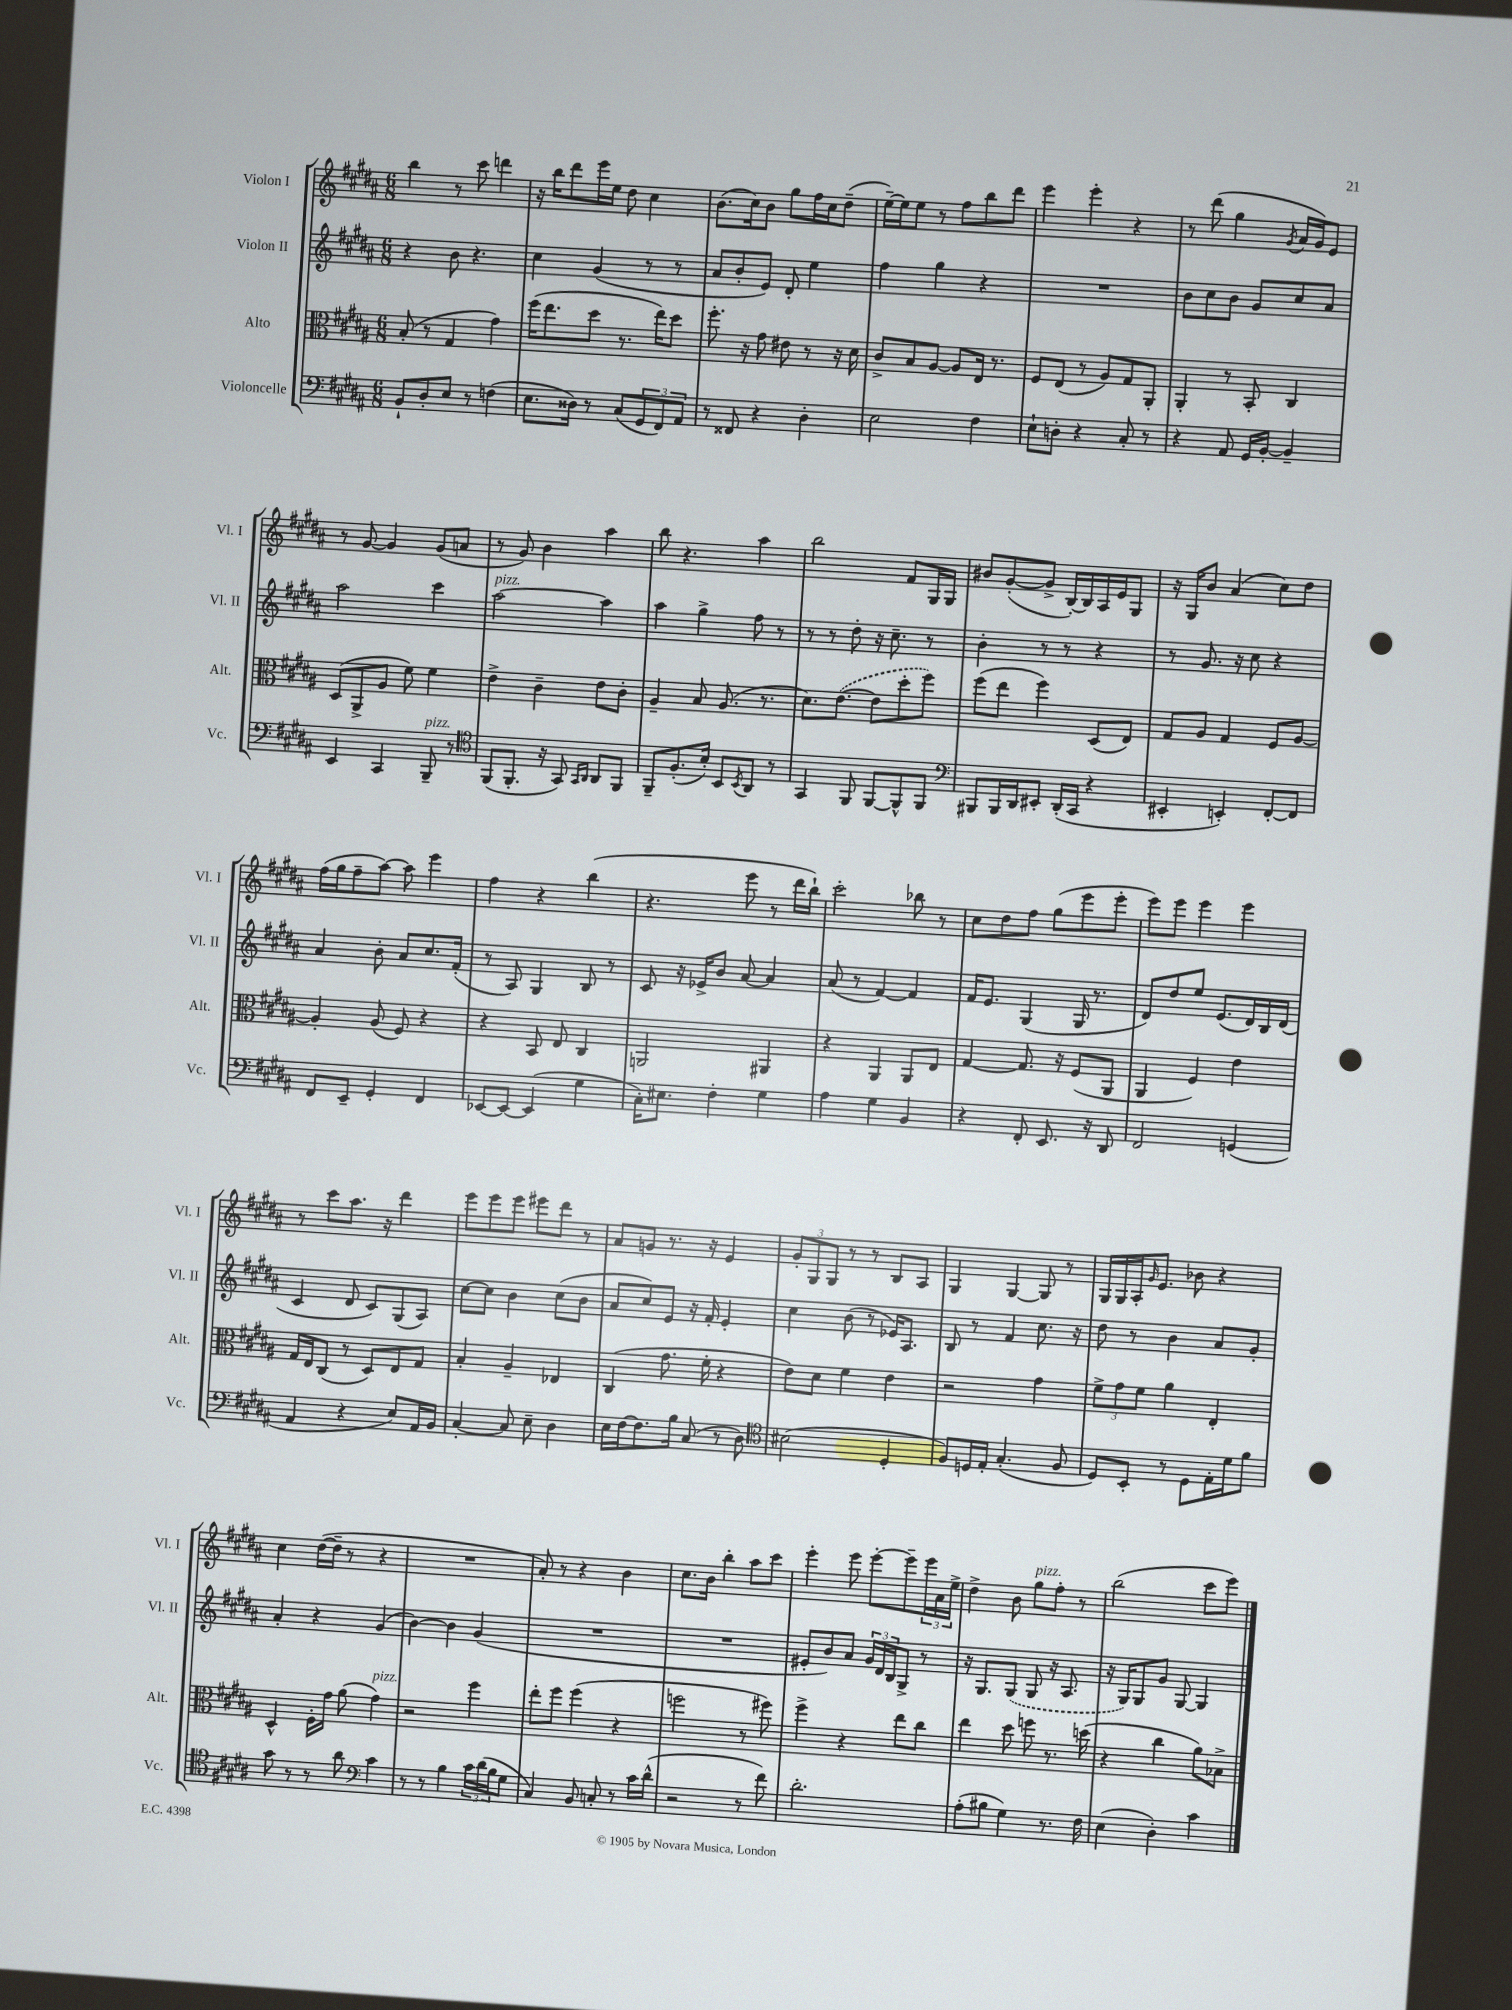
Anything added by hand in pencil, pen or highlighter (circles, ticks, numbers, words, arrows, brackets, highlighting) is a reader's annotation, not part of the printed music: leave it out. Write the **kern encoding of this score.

**kern	**kern	**kern	**kern
*staff4	*staff3	*staff2	*staff1
*clefF4	*clefC3	*clefG2	*clefG2
*k[f#c#g#d#a#]	*k[f#c#g#d#a#]	*k[f#c#g#d#a#]	*k[f#c#g#d#a#]
*M6/8	*M6/8	*M6/8	*M6/8
8BB`	(8B'	4r	4bb
8D#'	8r	.	.
8E	4G#	8b	8r
8r	.	4.r	8ccc#
(4F	4g#)	.	4ddd
=	=	=	=
8.E	(16ff#	4cc#	16r
.	8.ee	.	16bb
.	.	.	8ddd#
16D##)	.	.	.
8r	8dd#	(4g#	16eee
.	.	.	16ee
(8C#	8.r	.	8dd#
12GG#	.	8r	4cc#
.	16ee)	.	.
12FF#)	.	.	.
.	8dd#	8r	.
12AA#	.	.	.
=	=	=	=
8r	8.ff#'	8a#	(8.b
8FF##	.	8b'	.
.	16r	.	16cc#)
4r	8g#	8e)	8b
.	8e#	8d#'	8gg#
4D#'	8r	4ee	16ff#
.	.	.	16cc#
.	16r	.	(8dd#~
.	16d#	.	.
=	=	=	=
2E	8c#^	4ff#	[16ee~)
.	.	.	16ee]
.	8B	.	8ee
.	[8A#	4gg#	8r
.	8A#]	.	8ff#
4F#	16E	4r	8bb
.	8.r	.	.
.	.	.	8ddd#
=	=	=	=
8E`	8F#	2.r	4eee
8D'	(8E	.	.
4r	8r	.	4eee'
.	8A#)	.	.
8C#'	8G#	.	4r
8r	8AA#'	.	.
=	=	=	=
4r	4AA#'	8b	8r
.	.	8cc#	(8ddd#
8AA#	8r	8b	4gg#
16GG#	8BB'	8g#	.
[16BB'	.	.	.
.	.	.	8qg#
4BB~]	4C#	8cc#	16a#
.	.	.	16g#)
.	.	8a#	8e
=	=	=	=
4EE	(8D#	2aa#	8r
.	8AA#^	.	[8g#
4CC#	8A#	.	4g#]
.	8f#)	.	.
8BBB~	4f#	4ccc#	(8g#
8r	.	.	8a
=	=	=	=
*clefC4	*	*	*
(8FF#	4e^	[2aa#	8r
8.FF#'	.	.	8g#)
.	4c#~	.	4b
16r	.	.	.
8GG#)	.	.	.
16qqGG#	.	.	.
16qqAA#	.	.	.
8AA#	8e	4aa#]	4aa#
8FF#	8c#'	.	.
=	=	=	=
8FF#~	4A#~	4aa#	8bb
(8.F#'	.	.	4.r
.	8B	4gg#^	.
16B')	.	.	.
8BB	(8.A#	.	.
8qBB	.	.	.
8AA#	.	8ff#	4aa#
.	8.r	.	.
8r	.	8r	.
=	=	=	=
4GG#	8.d#)	8r	2bb
.	.	8r	.
.	([8.e	.	.
8FF#	.	8dd#'	.
[8FF#	8e]	16r	.
.	.	8.cc#~	.
8FF#^^]	8dd#'	.	8f#
8FF#	8ff#)	8r	16G#
.	.	.	16G#
=	=	=	=
*clefF4	*	*	*
8BBB#	(8ff#	4b'	8b#
16BBB#	8ee	.	([8g#'
16DD#	.	.	.
8EE#'	4ff#)	8r	8g#^]
(16DD#'	.	8r	[16B')
16CC#	.	.	16B]
4r	(8D#	4r	16A#
.	.	.	16e
.	8E)	.	8G#
=	=	=	=
4EE#'	8G#	8r	16r
.	.	.	16G#
.	8A#	8.g#	8b
4EE')	4G#	.	(4a#
.	.	16r	.
.	.	8cc#	.
[8FF#'	8F#	4r	8cc#)
8FF#]	[8A#	.	8dd#
=	=	=	=
8FF#	4A#']	4a#	(16ff#
.	.	.	16gg#
8EE~	.	.	8ff#~
4GG#'	(8A#	8b'	[8aa#)
.	8F#)	8a#	8aa#]
4FF#	4r	8.cc#	4eee
.	.	(16f#'	.
=	=	=	=
[8EE-	4r	8r	4ff#
8EE-_	.	8A#)	.
(4EE-]	8BB	4G#	4r
.	8E	.	.
4G#	4C#	8B	(4bb
.	.	8r	.
=	=	=	=
16C#')	2AA	8c#	4.r
8.E#	.	.	.
.	.	16r	.
.	.	16e-^	.
4F#'	.	8b	.
.	.	[8a#	8eee
4G#	4AA#	4a#]	8r
.	.	.	16ddd#
.	.	.	16bb`)
=	=	=	=
4A#	4r	(8a#	2ccc#'
.	.	8r	.
4G#	4AA#	[4f#)	.
4BB	8AA#	4f#]	8bb-
.	8E	.	8r
=	=	=	=
4r	[4G#	16f#	8cc#
.	.	8.e	.
.	.	.	8dd#
8FF#'	8.G#]	(4G#	8ff#
8.EE	.	.	(8gg#
.	16r	.	.
.	(8F#	16G#	8eee
16r	.	8.r	.
8DD#	8AA#	.	8eee'
=	=	=	=
2FF#	4AA#	8d#)	8eee)
.	.	8dd#	8eee
.	4F#)	8ee	4eee
.	.	(8.e	.
(4GG	4e	.	4eee
.	.	16d#)	.
.	.	16B	.
.	.	(16d#	.
=	=	=	=
4AA#	16G#	4c#	8r
.	16E	.	.
.	(8C#	.	8ccc#
4r	8r	8d#	8.aa#
.	8D#)	8c#)	.
.	.	.	16r
8E)	8E	(8G#	4ddd#
16AA#	8G#	8A#)	.
16BB	.	.	.
=	=	=	=
[4C#'	4B'	[8cc#	8eee
.	.	8cc#]	8eee
8C#]	4A#~	4b	8eee
8E~	.	.	8eee#
4D#	4E-	(8cc#	8ddd#
.	.	8b	8r
=	=	=	=
16E	(4C#	8a#	8a#
[16F#	.	.	.
8.F#]	.	8cc#)	8g
.	8.g#	8e	8.r
16B	.	.	.
(8C#	.	16r	.
.	16f#'	16f#'	16r
8r	4r	4e'	4e
8D#)	.	.	.
=	=	=	=
*clefC4	*	*	*
(2B#	8e)	4cc#	12g#'
.	.	.	12G#
.	8d#	.	.
.	.	.	12G#
.	4f#	(8b	8r
.	.	8r	8r
4D#'	4e	16e-)	8B
.	.	8.A#	.
.	.	.	8A#
=	=	=	=
8F#)	2r	8B	4G#
16D	.	8r	.
16E'	.	.	.
(4.G#'	.	4f#	[4G#
.	4g#	8.cc#	8G#]
8F#	.	.	8r
.	.	16r	.
=	=	=	=
8D#)	12f#^	8dd#	16G#
.	.	.	16G#
.	12g#	.	.
8BB'	.	8r	16A#'
.	12f#	.	.
.	.	.	16qqg#
.	.	.	8.e
8r	4a#	4b	.
8D#	.	.	8b-
16E'	4E'	8a#	4r
16d#	.	.	.
8f#	.	8g#'	.
=	=	=	=
8g#	4D#^^	4a#'	4cc#
8r	.	.	.
8r	16F#'	4r	([16dd#
.	16g#	.	16dd#~]
8a#	(8a#	.	8r
*clefF4	*	*	*
4c#	4g#)	(4g#	4r
=	=	=	=
8r	2r	[4b)	2.r
8r	.	.	.
4B	.	4b]	.
24c#	4ff#	(4g#	.
(24d#	.	.	.
24B	.	.	.
8G#	.	.	.
=	=	=	=
4C#)	8ee'	2.r	8a#')
.	8ff#	.	8r
8BB	(4ff#	.	4r
8C'	.	.	.
8r	4r	.	4b
16c#	.	.	.
(16d#^^	.	.	.
=	=	=	=
2r	2ff	2.r	8.cc#
.	.	.	16b
.	.	.	4bb'
8r	8r	.	8aa#
8f#)	8ff#)	.	8ccc#
=	=	=	=
2.d#'	4ff#^	8e#'	4eee'
.	.	8b)	.
.	4r	8a#	8eee
.	.	24g#	[8eee'
.	.	24d#	.
.	.	24B	.
.	8ee	8G#^	8eee~]
.	8cc#	8r	24eee
.	.	.	24a#
.	.	.	24ee^
=	=	=	=
(8A#'	4ee	16r	4dd#^
.	.	8.G#	.
8B#	.	.	.
4G#)	8dd#	(8G#	8b
.	8ff	8G#	8gg#
8.r	8.r	16r	8ff#'
.	.	8.A#	.
.	.	.	8r
16F#	(16dd	.	.
=	=	=	=
(4E	4r	16r	(2bb
.	.	16G#)	.
.	.	8G#	.
4D#')	4cc#	8g#	.
.	.	[8G#	.
4c#	8a#)	4G#]	8ccc#
.	8B-^	.	8eee)
==	==	==	==
*-	*-	*-	*-
